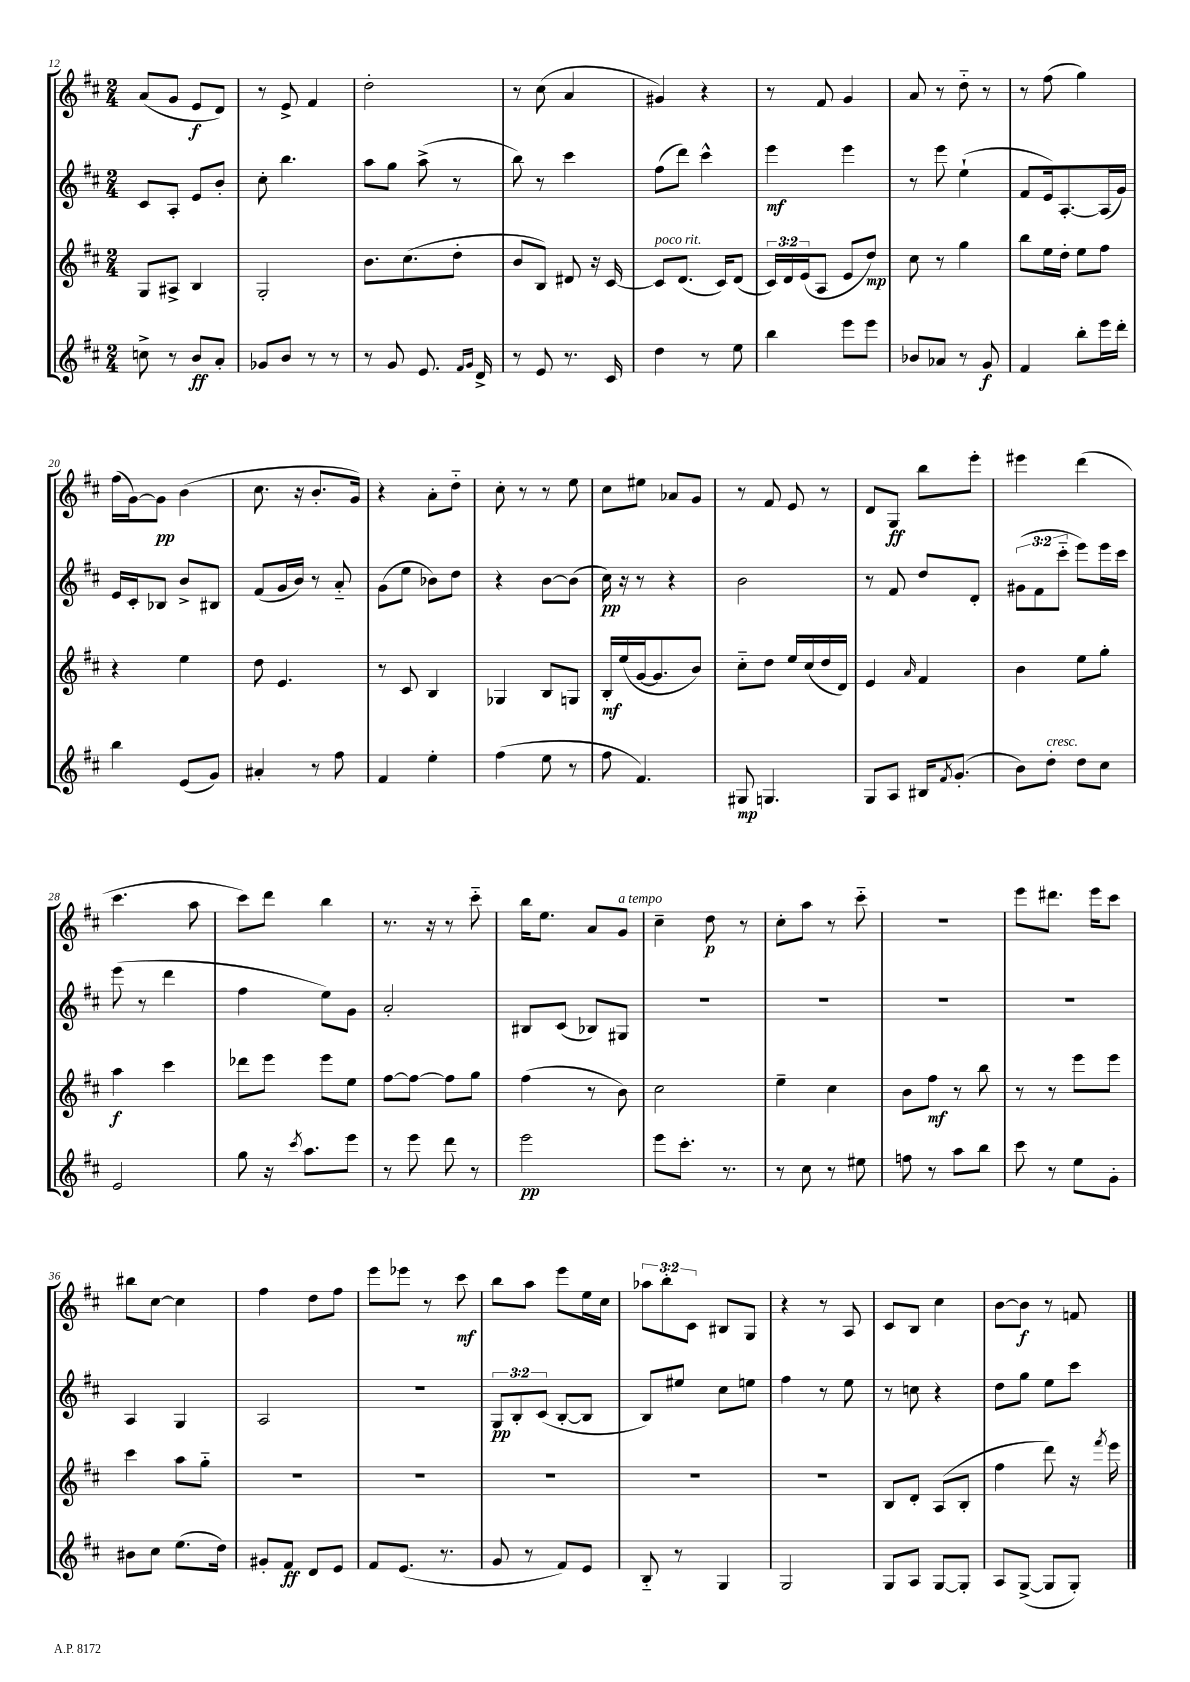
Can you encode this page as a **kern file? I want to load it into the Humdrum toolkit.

**kern	**kern	**kern	**kern
*staff4	*staff3	*staff2	*staff1
*clefG2	*clefG2	*clefG2	*clefG2
*k[f#c#]	*k[f#c#]	*k[f#c#]	*k[f#c#]
*M2/4	*M2/4	*M2/4	*M2/4
8cc^	8G	8c#	(8a
8r	8A#^	8A'	8g
8b	4B	8e	8e
8a'	.	8b'	8d)
=	=	=	=
8g-	2G'	8cc#'	8r
8b	.	4.bb	8e^
8r	.	.	4f#
8r	.	.	.
=	=	=	=
8r	8.b	8aa	2dd'
8g	.	8gg	.
.	(8.cc#	.	.
8.e	.	(8aa^	.
.	8dd'	8r	.
16qqf#	.	.	.
16qqg	.	.	.
16d^	.	.	.
=	=	=	=
8r	8b	8bb)	8r
8e	8B)	8r	(8cc#
8.r	8d#	4ccc#	4a
.	16r	.	.
16c#	[16c#	.	.
=	=	=	=
4dd	8c#]	(8ff#	4g#)
.	(8.d	8ddd)	.
8r	.	4ccc#^^	4r
.	16c#)	.	.
8ee	(8d	.	.
=	=	=	=
4bb	24c#)	4eee	8r
.	24d	.	.
.	(24e	.	.
.	8A	.	8f#
8eee	8e	4eee	4g
8eee	8dd)	.	.
=	=	=	=
8b-	8cc#	8r	8a
8a-	8r	8eee	8r
8r	4gg	(4ee`	8dd'~
8g	.	.	8r
=	=	=	=
4f#	8bb	8f#	8r
.	16ee	16e)	(8ff#
.	16dd'	[8.A'	.
8bb'	8ee	.	4gg)
16eee	8ff#	(16A]	.
16ddd'	.	16g)	.
=	=	=	=
4bb	4r	16e	(16ff#
.	.	16c#'	[16g)
.	.	8B-	8g]
(8e	4ee	8b^	(4b
8g)	.	8B#	.
=	=	=	=
4a#'	8dd	(8f#	8.cc#
.	4.e	16g	.
.	.	16b)	16r
8r	.	8r	8.b'
8ff#	.	8a'~	.
.	.	.	16g)
=	=	=	=
4f#	8r	(8g	4r
.	8c#	8ee	.
4ee'	4B	8b-)	8a'
.	.	8dd	8dd'~
=	=	=	=
(4ff#	4G-	4r	8cc#'
.	.	.	8r
8ee	8B	[8b	8r
8r	8G	(8b]	8ee
=	=	=	=
8ff#	16B'	16cc#)	8cc#
.	(16ee	16r	.
4.f#)	[16g	8r	8ee#
.	8.g]	.	.
.	.	4r	8a-
.	8b)	.	8g
=	=	=	=
8G#	8cc#'~	2b	8r
4.G	8dd	.	8f#
.	16ee	.	8e
.	(16cc#	.	.
.	16dd	.	8r
.	16d)	.	.
=	=	=	=
8G	4e	8r	8d
8A	.	8f#	8G
.	16qqa	.	.
16B#	4f#	8dd	8bb
8qf#	.	.	.
(8.g'	.	.	.
.	.	8d'	8eee'
=	=	=	=
8b)	4b	(12g#	4eee#
.	.	12f#	.
8dd'	.	.	.
.	.	12ccc#'~	.
8dd	8ee	8eee)	(4ddd
8cc#	8gg'	16eee	.
.	.	16ccc#	.
=	=	=	=
2e	4aa	(8eee	4.ccc#
.	.	8r	.
.	4ccc#	4ddd	.
.	.	.	8aa
=	=	=	=
8gg	8ddd-	4ff#	8ccc#)
16r	8eee	.	8ddd
8qccc#	.	.	.
8.aa	.	.	.
.	8eee	8ee)	4bb
8eee	8ee	8g	.
=	=	=	=
8r	[8ff#	2a'	8.r
8eee	8ff#_	.	.
.	.	.	16r
8ddd	8ff#]	.	8r
8r	8gg	.	8ccc#'~
=	=	=	=
2eee	(4ff#	8B#	16bb
.	.	.	8.ee
.	.	(8c#	.
.	8r	8B-)	8a
.	8b)	8G#	8g
=	=	=	=
8eee	2cc#	2r	4cc#~
8.ccc#'	.	.	.
.	.	.	8dd
8.r	.	.	.
.	.	.	8r
=	=	=	=
8r	4ee~	2r	8cc#'
8cc#	.	.	8aa
8r	4cc#	.	8r
8ee#	.	.	8ccc#'~
=	=	=	=
8ff	8b	2r	2r
8r	8ff#	.	.
8aa	8r	.	.
8bb	8bb	.	.
=	=	=	=
8ccc#	8r	2r	8eee
8r	8r	.	8.ddd#
8ee	8eee	.	.
.	.	.	16eee
8g'	8eee	.	8ccc#
=	=	=	=
8b#	4ccc#	4A	8bb#
8cc#	.	.	[8cc#
(8.ee	8aa	4G	4cc#]
.	8gg'~	.	.
16dd)	.	.	.
=	=	=	=
8g#'	2r	2A	4ff#
8f#	.	.	.
8d	.	.	8dd
8e	.	.	8ff#
=	=	=	=
8f#	2r	2r	8eee
(8.e	.	.	8eee-
.	.	.	8r
8.r	.	.	.
.	.	.	8ccc#
=	=	=	=
8g	2r	12G	8bb
.	.	12B'	.
8r	.	.	8aa
.	.	(12c#	.
8f#)	.	[8B'	8eee
8e	.	8B]	16ee
.	.	.	16cc#
=	=	=	=
8B'~	2r	8B)	12aa-
.	.	.	12bb'
8r	.	8ee#	.
.	.	.	12c#
4G	.	8cc#	8B#
.	.	8ee	8G
=	=	=	=
2G	2r	4ff#	4r
.	.	8r	8r
.	.	8ee	8A
=	=	=	=
8G	8B	8r	8c#
8A	8d'	8cc	8B
[8G	(8A	4r	4cc#
8G']	8B'	.	.
=	=	=	=
8A	4ff#	8dd	[8b
([8G^	.	8gg	8b]
8G]	8ddd)	8ee	8r
8G')	16r	8ccc#	8f
.	8qfff#	.	.
.	16eee	.	.
==	==	==	==
*-	*-	*-	*-
